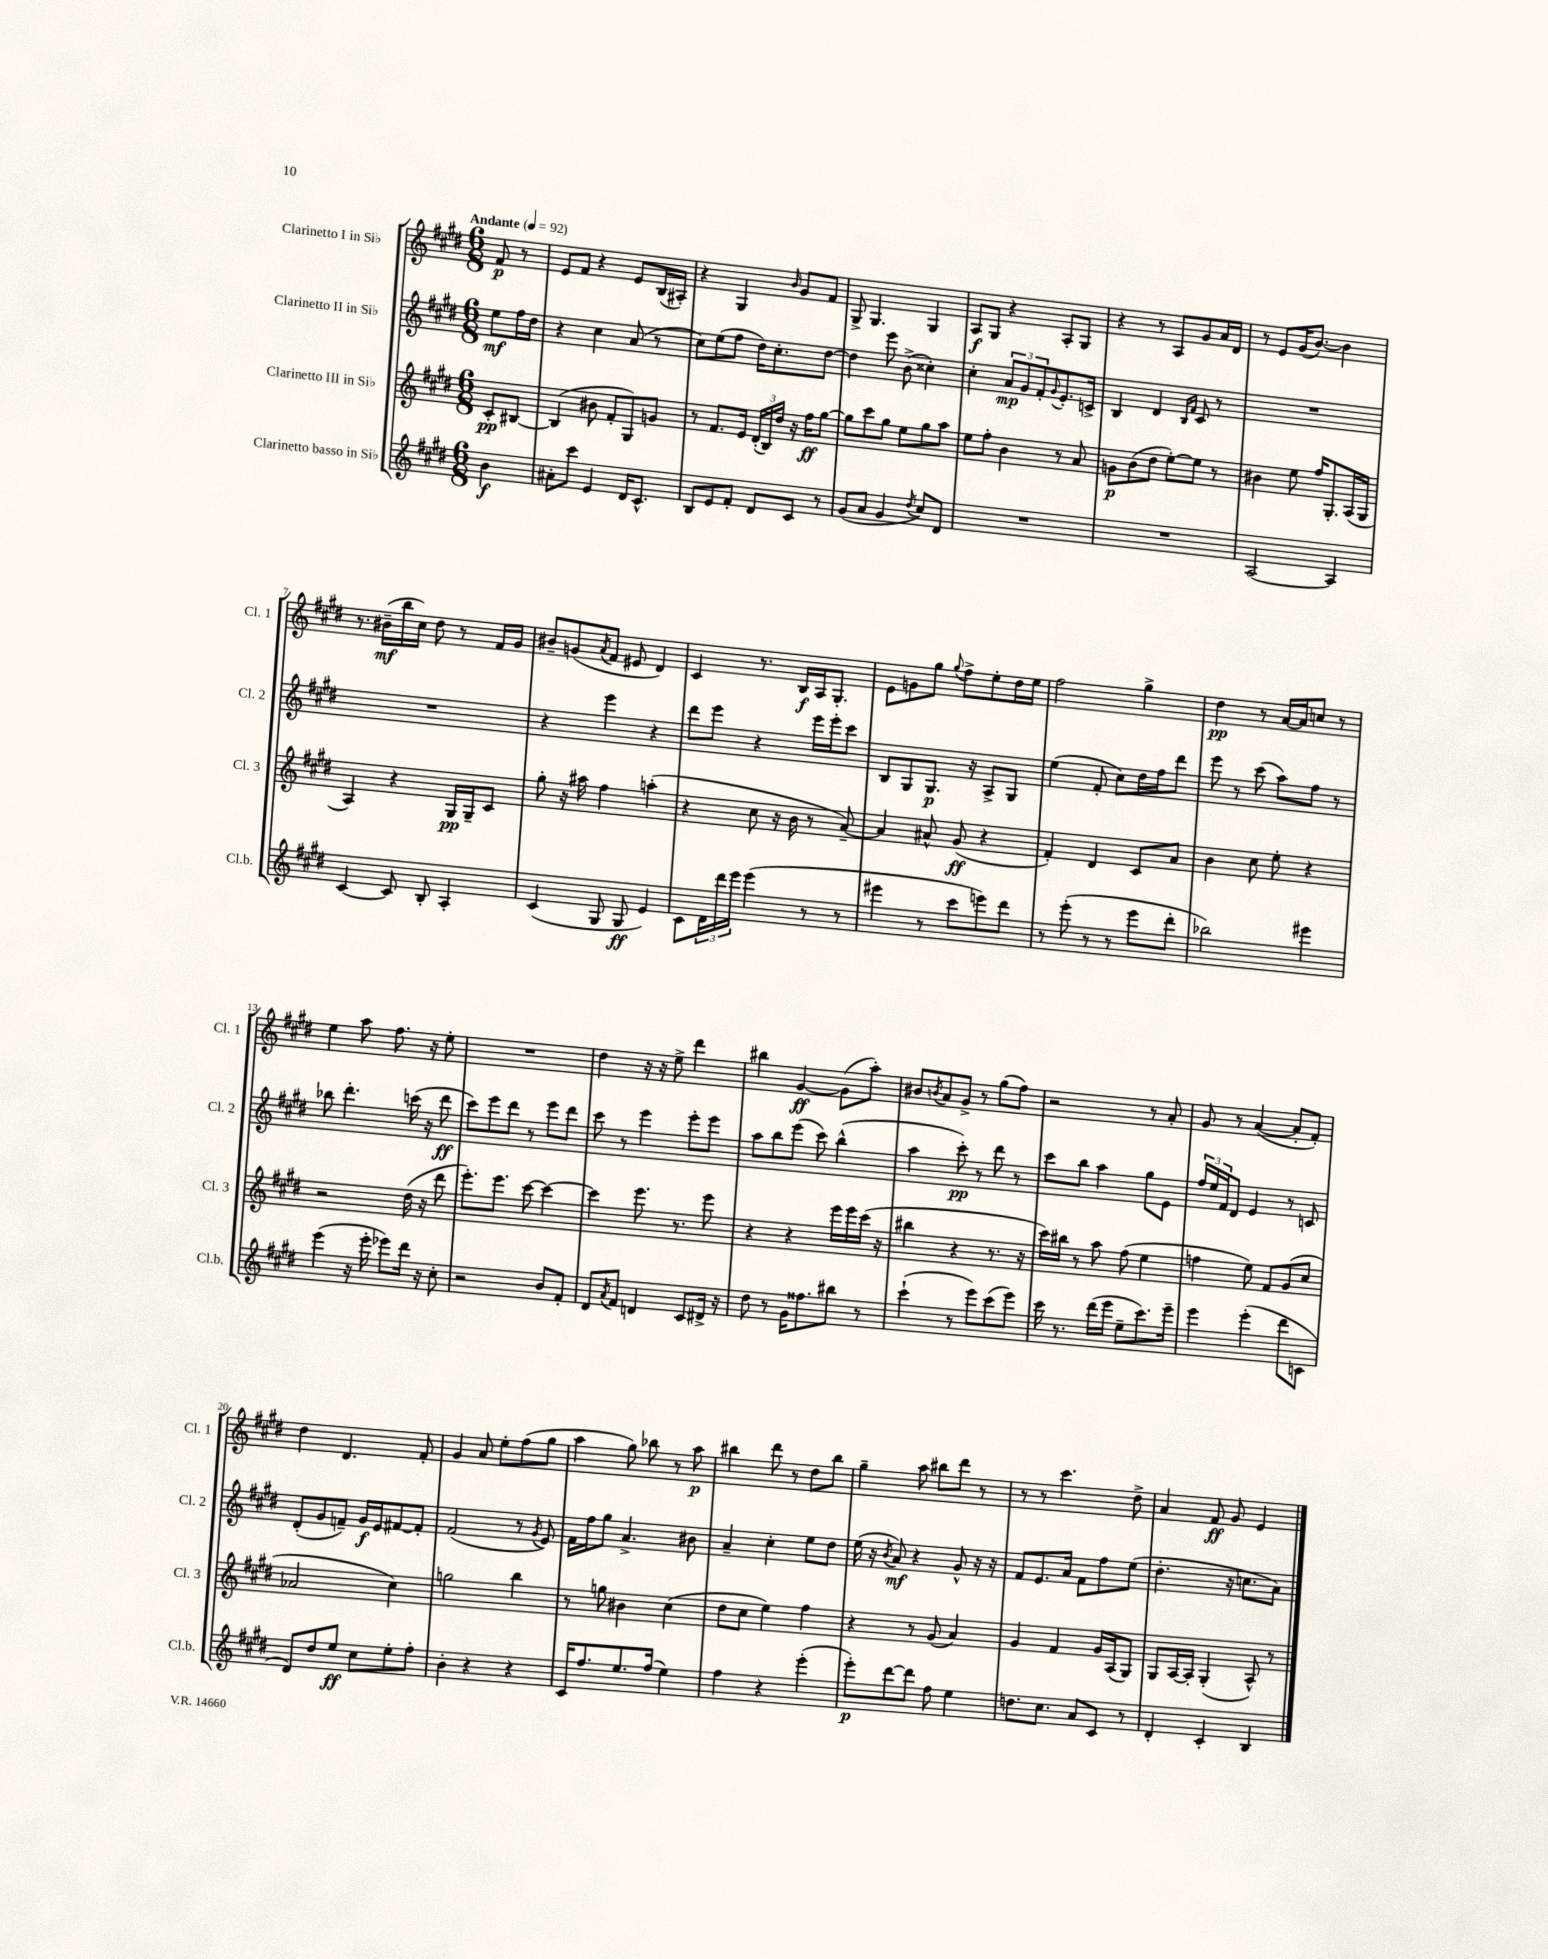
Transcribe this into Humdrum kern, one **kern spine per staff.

**kern	**dynam	**kern	**dynam	**kern	**dynam	**kern	**dynam
*part4	*part4	*part3	*part3	*part2	*part2	*part1	*part1
*staff4	*staff4	*staff3	*staff3	*staff2	*staff2	*staff1	*staff1
*I"Clarinetto basso in Si♭	*	*I"Clarinetto III in Si♭	*	*I"Clarinetto II in Si♭	*	*I"Clarinetto I in Si♭	*
*I'Cl.b.	*	*I'Cl. 3	*	*I'Cl. 2	*	*I'Cl. 1	*
*clefG2	*	*clefG2	*	*clefG2	*	*clefG2	*
*k[f#c#g#d#]	*	*k[f#c#g#d#]	*	*k[f#c#g#d#]	*	*k[f#c#g#d#]	*
*M6/8	*	*M6/8	*	*M6/8	*	*M6/8	*
*MM92	*	*MM92	*	*MM92	*	*MM92	*
=	=	=	=	=	=	=	=
!	!	!	!	!	!	!LO:TX:a:B:t=Andante	!
4b\	f	8c#'/L	pp	8ee\L	mf	8f#/	p
.	.	[8B#X/J	.	16ff#\L	.	8r	.
.	.	.	.	16dd#\JJ	.	.	.
=1	=1	=1	=1	=1	=1	=1	=1
8a#X'\L	.	(4B#/]	.	4r	.	8e/L	.
8ccc#\J	.	.	.	.	.	8f#/J	.
4e/	.	8b#X\	.	4cc#\	.	4r	.
.	.	8f#'/L	.	.	.	.	.
16d#/KL	.	8G#/)	.	(8a/	.	8e/L	.
8.c#^^/J	.	.	.	.	.	.	.
.	.	8gn/J	.	8r	.	(16B/L	.
.	.	.	.	.	.	16A#X'/JJ)	.
=2	=2	=2	=2	=2	=2	=2	=2
8B/L	.	8r	.	8cc#\L)	.	4r	.
8e/	.	8.f#/L	.	(8ee\	.	.	.
8f#'/J	.	.	.	8ff#\J	.	4G#/	.
.	.	16e/Jk	.	.	.	.	.
8d#/L	.	(24d#'/LL	.	16dd#\KL)	.	.	.
.	.	24B/)	.	.	.	.	.
.	.	.	.	8.cc#'\	.	.	.
.	.	24dd#/JJ	.	.	.	.	.
.	.	.	.	.	.	16qqb/	.
8c#/J	.	16r	.	.	.	8g#/L	.
.	.	16ff#\KL	ff	.	.	.	.
8r	.	[8gg#\J	.	[8dd#\J	.	8f#/J	.
=3	=3	=3	=3	=3	=3	=3	=3
(8g#/L	.	8gg#\L]	.	4dd#\]	.	8G#^/	.
8a/J	.	8ccc#\	.	.	.	4.G#/	.
4g#/	.	8gg#\J	.	8eee\	.	.	.
.	.	8ee\L	.	(8b^\	.	.	.
8qdd#/	.	.	.	.	.	.	.
8cc#/L)	.	8gg#\	.	4cc##X'\)	.	4G#/	.
8d#/J	.	8aa\J	.	.	.	.	.
=4	=4	=4	=4	=4	=4	=4	=4
2.r	.	8ee\L	.	4cc#'\	.	8A/L	f
.	.	8ff#'\J	.	.	.	8G#/J	.
.	.	4b\	.	12a/L	mp	4r	.
.	.	.	.	12g#/	.	.	.
.	.	.	.	12f#'/	.	.	.
.	.	.	.	8qqg#/	.	.	.
.	.	8r	.	8.e'/	.	8A'/L	.
.	.	8a/	.	.	.	8G#/J	.
.	.	.	.	16cn^/Jk	.	.	.
=5	=5	=5	=5	=5	=5	=5	=5
2.r	.	8gn\L	p	4B/	.	4r	.
.	.	(8b\	.	.	.	.	.
.	.	8dd#\J	.	4d#/	.	8r	.
.	.	[8ee'\L)	.	.	.	8A/L	.
.	.	.	.	16qqB/LL	.	.	.
.	.	.	.	16qqf#/JJ	.	.	.
.	.	8ee\J]	.	8c#/	.	8g#/	.
.	.	8r	.	8r	.	16a/L	.
.	.	.	.	.	.	16d#/JJ	.
=6	=6	=6	=6	=6	=6	=6	=6
[2A/	.	4b#X\	.	2.r	.	8r	.
.	.	.	.	.	.	8e/L	.
.	.	8ee\	.	.	.	(16g#/K	.
.	.	.	.	.	.	[8.b/J)	.
.	.	16ff#/KL	.	.	.	.	.
.	.	8.G#'/	.	.	.	.	.
4A/]	.	.	.	.	.	4b\]	.
.	.	(16A/L	.	.	.	.	.
.	.	16G#/JJ	.	.	.	.	.
!!LO:LB:g=z
=7	=7	=7	=7	=7	=7	=7	=7
[4c#/	.	4A/)	.	2.r	.	8.r	.
.	.	.	.	.	.	(16b#X~\LL	mf
8c#/]	.	4r	.	.	.	16bb\	.
.	.	.	.	.	.	16cc#\JJ)	.
8B'/	.	.	.	.	.	8dd#\	.
4A'/	.	16G#/LL	pp	.	.	8r	.
.	.	16G#~/J	.	.	.	.	.
.	.	8c#/J	.	.	.	16f#/LL	.
.	.	.	.	.	.	16g#/JJ	.
=8	=8	=8	=8	=8	=8	=8	=8
(4c#/	.	8gg#'\	.	4r	.	8b#X~/L	.
.	.	16r	.	.	.	(8gn/	.
.	.	16aa#X\	.	.	.	.	.
.	.	.	.	.	.	8qa/	.
8G#/	.	4ff#\	.	4eee\	.	8f#/J	.
8G#/	ff	.	.	.	.	8e#X/	.
4e/)	.	(4aan'\	.	4r	.	4d#/)	.
=9	=9	=9	=9	=9	=9	=9	=9
8c#\L	.	4r	.	8ddd#\L	.	4c#/	.
24d#\L	.	.	.	8eee\J	.	.	.
24ddd#\	.	.	.	.	.	.	.
24eee\JJ	.	.	.	.	.	.	.
(4eee\	.	8cc#\	.	4r	.	8.r	.
.	.	16r	.	.	.	.	.
.	.	16b\	.	.	.	16B/LL	f
8r	.	8r	.	16eee\LL	.	16A/J	.
.	.	.	.	16eee'\J	.	8.G#'/J	.
8r	.	[8a~/)	.	8ccc#\J	.	.	.
=10	=10	=10	=10	=10	=10	=10	=10
4eee#X\	.	4a/]	.	8B/L	.	8e\L	.
.	.	.	.	8G#/	.	8gn\	.
8r	.	8a#X^^/	.	8.G#/J	p	8gg#\J	.
.	.	.	.	.	.	8qqgg#/	.
8ccc#\L	.	(8g#/	ff	.	.	8ff#^\L	.
.	.	.	.	16r	.	.	.
8eeen\)	.	4r	.	8A^/L	.	8ee'\	.
8ddd#\J	.	.	.	8G#/J	.	16dd#\L	.
.	.	.	.	.	.	16ee\JJ	.
=11	=11	=11	=11	=11	=11	=11	=11
8r	.	4f#'/)	.	(4ee\	.	2ff#\	.
(8eee'\	.	.	.	.	.	.	.
8r	.	4d#/	.	8f#'/	.	.	.
8r	.	.	.	8cc#\L)	.	.	.
8eee\L	.	8c#/L	.	16dd#\L	.	4gg#^\	.
.	.	.	.	16ff#\J	.	.	.
8ddd#'\J	.	8a/J	.	8ddd#\J	.	.	.
=12	=12	=12	=12	=12	=12	=12	=12
2bb-X\)	.	4b\	.	8eee\	.	4dd#\	pp
.	.	.	.	8r	.	.	.
.	.	8cc#\	.	(8ccc#\	.	8r	.
.	.	8ee'\	.	8aa\L)	.	[16a/LL	.
.	.	.	.	.	.	16a/J]	.
4eee#X\	.	4r	.	8ff#\J	.	8ccn/J	.
.	.	.	.	8r	.	8r	.
!!LO:LB:g=z
=13	=13	=13	=13	=13	=13	=13	=13
(4eee\	.	2r	.	8bb-X\	.	4ee\	.
.	.	.	.	4.ddd#'\	.	.	.
16r	.	.	.	.	.	8aa\	.
16eee'\	.	.	.	.	.	.	.
8eee-X\L)	.	.	.	.	.	8.ff#\	.
16ddd#\Jk	.	(16dd#\	.	(16cccn\	.	.	.
16r	.	16r	.	16r	.	16r	.
8cc#'\	.	8ddd#\	.	8ddd#\	ff	8ee'\	.
=14	=14	=14	=14	=14	=14	=14	=14
2r	.	8.eee'\L)	.	8ccc#\L)	.	2.r	.
.	.	.	.	8eee\	.	.	.
.	.	8.eee\J	.	.	.	.	.
.	.	.	.	8ddd#\J	.	.	.
.	.	[8ccc#\	.	8r	.	.	.
8b/L	.	4ccc#\_	.	8eee\L	.	.	.
8f#'/J	.	.	.	8ddd#\J	.	.	.
=15	=15	=15	=15	=15	=15	=15	=15
8d#/L	.	4ccc#\]	.	8ccc#\	.	4dd#\	.
8qa/	.	.	.	.	.	.	.
8f#/J	.	.	.	8r	.	.	.
4dn/	.	8.eee\	.	4eee\	.	16r	.
.	.	.	.	.	.	16r	.
.	.	.	.	.	.	8ee^\	.
.	.	8.r	.	.	.	.	.
8c#/L	.	.	.	8eee'\L	.	4ddd#\	.
16d#X^/Jk	.	8eee\	.	8eee\J	.	.	.
16r	.	.	.	.	.	.	.
=16	=16	=16	=16	=16	=16	=16	=16
8dd#\	.	4r	.	8aa\L	.	4bb#X\	.
8r	.	.	.	8bb\	.	.	.
16g#\KL	.	4r	.	(8eee\J	.	[4g#/	ff
8.ff##X\	.	.	.	.	.	.	.
.	.	.	.	8ccc#\)	.	.	.
8bb#X\J	.	16eee\LL	.	(4bb^^\	.	(8g#\L]	.
.	.	16eee\	.	.	.	.	.
8r	.	(16ccc#\JJ	.	.	.	8aa'\J)	.
.	.	16r	.	.	.	.	.
=17	=17	=17	=17	=17	=17	=17	=17
(4ccc#`\	.	4bb#X\	.	4aa\	.	8b#X/L	.
.	.	.	.	.	.	8qbn/	.
.	.	.	.	.	.	8a/	.
8r	.	4r	.	8ccc#'\)	pp	8g#^/J	.
8eee\L)	.	.	.	8r	.	8r	.
(8ccc#\	.	8.r	.	8ddd#\	.	(8gg#\L	.
8eee\J)	.	.	.	8r	.	8ff#\J)	.
.	.	16r	.	.	.	.	.
=18	=18	=18	=18	=18	=18	=18	=18
16ccc#\	.	16ccc#\LL)	.	8ccc#\L	.	2r	.
8.r	.	16bb#X\JJ	.	.	.	.	.
.	.	8r	.	8bb\J	.	.	.
(16ddd#\LL	.	8aa\	.	4aa\	.	.	.
16eee\JJ	.	.	.	.	.	.	.
8ee~\L	.	(8ff#\	.	.	.	.	.
8.ccc#\)	.	4ee\	.	8gg#\L	.	8r	.
.	.	.	.	8e\J	.	8a'/	.
16eee~\Jk	.	.	.	.	.	.	.
=19	=19	=19	=19	=19	=19	=19	=19
4eee\	.	4ffn\	.	24ff#/LL	.	8g#/	.
.	.	.	.	24ee/	.	.	.
.	.	.	.	24f#/J	.	.	.
.	.	.	.	8d#/J	.	8r	.
(4eee'\	.	8ee\)	.	4e/	.	([4a/	.
.	.	8f#/L	.	.	.	.	.
8ddd#\L	.	(8g#/	.	8r	.	8a'/L]	.
8cn\J	.	8cc#/J	.	8cn/	.	8f#'/J)	.
!!LO:LB:g=z
=20	=20	=20	=20	=20	=20	=20	=20
8d#/L)	.	2a-X/	.	(8d#'/L	.	4dd#\	.
8dd#/	.	.	.	8g#/	.	.	.
8ee/J	ff	.	.	8fn~/J)	.	4.d#/	.
8cc#\L	.	.	.	16g#/LL	f	.	.
.	.	.	.	16e/J	.	.	.
8ee'\	.	4cc#\)	.	[8f#X/	.	.	.
8ff#'\J	.	.	.	8f#'/J]	.	8f#'/	.
=21	=21	=21	=21	=21	=21	=21	=21
4b'\	.	2ggn\	.	(2f#/	.	4g#/	.
4r	.	.	.	.	.	8a/	.
.	.	.	.	.	.	8ee'\L	.
4r	.	4bb\	.	8r	.	(8ff#\	.
.	.	.	.	8qg#/	.	.	.
.	.	.	.	8e/)	.	8gg#\J	.
=22	=22	=22	=22	=22	=22	=22	=22
16c#/KL	.	8r	.	16f#\LL	.	4aa\	.
8.ff#/	.	.	.	16ff#\J	.	.	.
.	.	8ggn\	.	8gg#\J	.	.	.
8.ee/	.	4b#X\	.	4.a^/	.	8gg#\)	.
.	.	.	.	.	.	8bb-X\	.
(16ff#/Jk	.	.	.	.	.	.	.
4ee\)	.	(4cc#\	.	.	.	8r	.
.	.	.	.	8b#X\	.	8aa\	p
=23	=23	=23	=23	=23	=23	=23	=23
4ff#\	.	8dd#\L	.	4a~/	.	4bb#X\	.
.	.	8cc#\J	.	.	.	.	.
4r	.	4ee\)	.	4cc#'\	.	8ddd#\	.
.	.	.	.	.	.	8r	.
(4eee'\	.	4ff#\	.	8ee\L	.	8dd#\L	.
.	.	.	.	8dd#\J	.	8bb#\J	.
=24	=24	=24	=24	=24	=24	=24	=24
8eee'\L)	p	4r	.	(16ee\	.	4gg#~\	.
.	.	.	.	16r	.	.	.
.	.	.	.	8qb/	.	.	.
[8ddd#\	.	.	.	8a/)	mf	.	.
8ddd#\J]	.	8r	.	4r	.	8aa\	.
8ff#\	.	(8g#/	.	.	.	8bb#X\L	.
4ee\	.	4a/)	.	8g#^^/	.	8ddd#\J	.
.	.	.	.	16r	.	8r	.
.	.	.	.	16r	.	.	.
=25	=25	=25	=25	=25	=25	=25	=25
8.ddn\L	.	4g#/	.	8f#/L	.	8r	.
.	.	.	.	8.e/	.	8r	.
8.cc#\J	.	.	.	.	.	.	.
.	.	4f#/	.	.	.	4.ccc#\	.
.	.	.	.	16a/Jk	.	.	.
8a/L	.	.	.	8f#\L	.	.	.
8c#/J	.	16g#/LL	.	8ff#\	.	.	.
.	.	(16A/J	.	.	.	.	.
8r	.	8G#/J)	.	(8ee\J	.	8dd#^\	.
=26	=26	=26	=26	=26	=26	=26	=26
4d#'/	.	8G#/L	.	4.dd#'\	.	4a/	.
.	.	[16A/L	.	.	.	.	.
.	.	16A'/JJ]	.	.	.	.	.
4c#'/	.	(4G#'/	.	.	.	8f#/	ff
.	.	.	.	16r	.	8g#/	.
.	.	.	.	8.ccn\L	.	.	.
4B/	.	8A^^/)	.	.	.	4e/	.
.	.	8r	.	8a\J)	.	.	.
==	==	==	==	==	==	==	==
*-	*-	*-	*-	*-	*-	*-	*-
